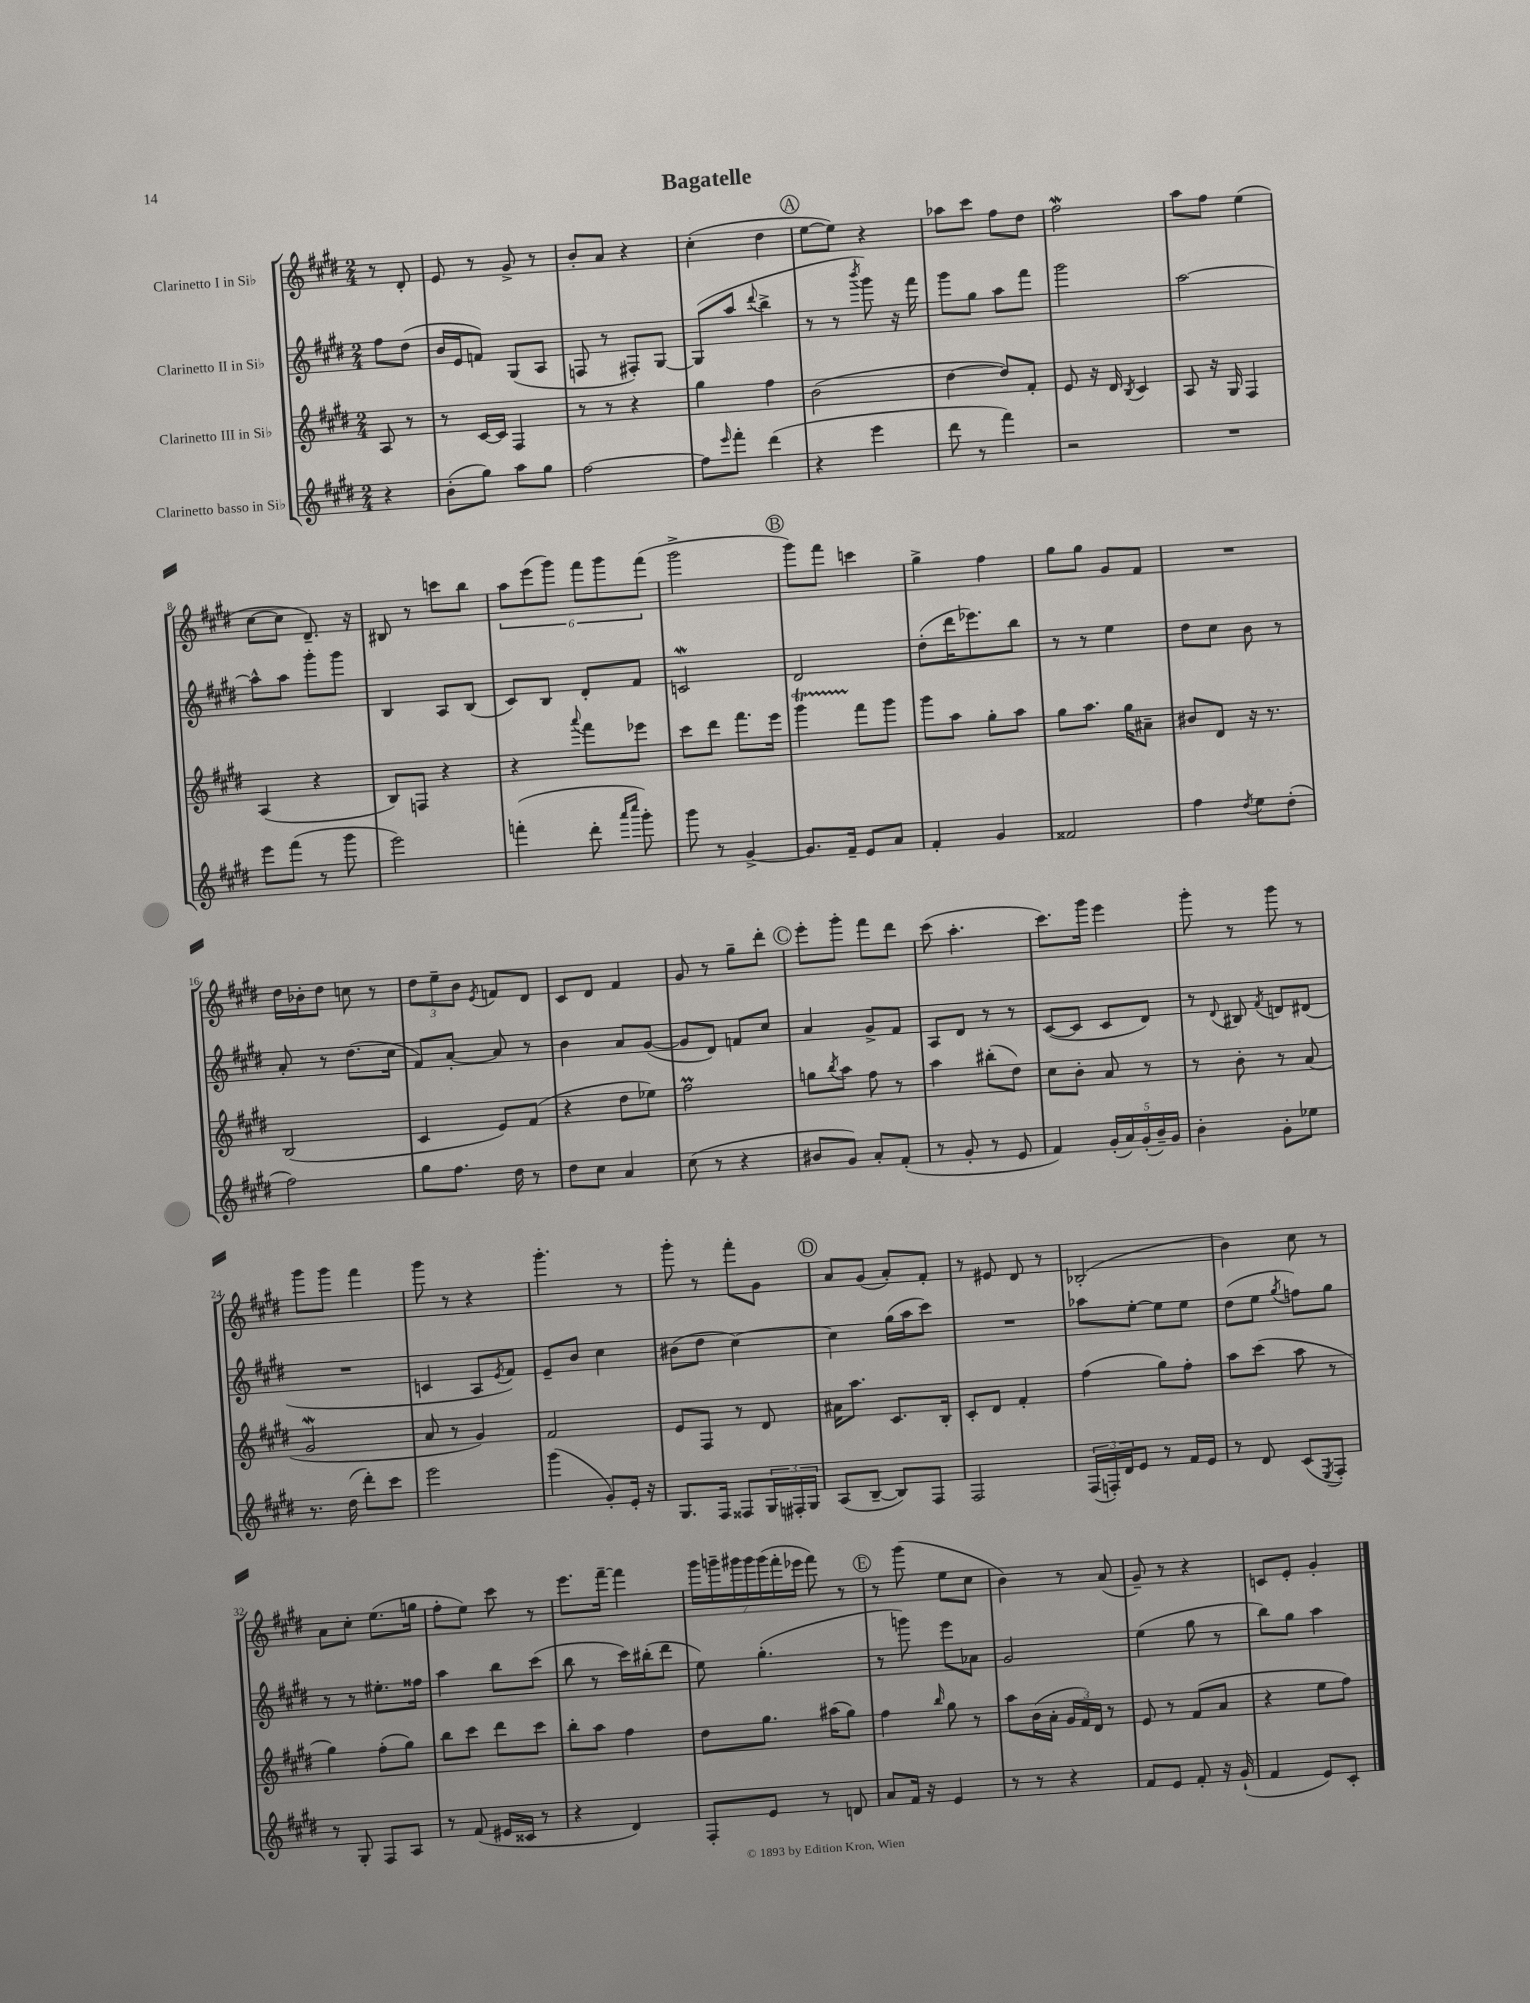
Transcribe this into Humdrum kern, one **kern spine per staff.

**kern	**kern	**kern	**kern
*staff4	*staff3	*staff2	*staff1
*clefG2	*clefG2	*clefG2	*clefG2
*k[f#c#g#d#]	*k[f#c#g#d#]	*k[f#c#g#d#]	*k[f#c#g#d#]
*M2/4	*M2/4	*M2/4	*M2/4
4r	8A	8ff#	8r
.	8r	(8dd#	8d#'
=	=	=	=
(8b'	8r	16b	8e
.	.	16e	.
8gg#)	[16c#	8f)	8r
.	16c#]	.	.
8aa	4F#	(8G#	8g#^
8gg#	.	8A	8r
=	=	=	=
[2ff#	8r	8F	8b'
.	8r	8r	8a
.	4r	8F#')	4r
.	.	[8G#	.
=	=	=	=
8ff#]	4gg#	(8G#]	(4cc#'
16qqeee	.	.	.
8fff#'	.	8aa	.
.	.	8qqddd#	.
(4ddd#	4ff#	4bb^	4dd#
=	=	=	=
4r	(2b	8r	[8ee
.	.	8r	8ee])
.	.	8qbbb	.
4eee	.	8ggg#)	4r
.	.	16r	.
.	.	16fff#	.
=	=	=	=
8ddd#	[4dd#	8ggg#	8aa-
8r	.	8gg#	8ccc#
4fff#)	8dd#])	8aa	8ff#
.	8f#'	8fff#	8dd#
=	=	=	=
2r	8e	2ggg#	2ff#
.	16r	.	.
.	16d#	.	.
.	8qB	.	.
.	4c#	.	.
=	=	=	=
2r	8A	[2aa	8aa
.	16r	.	8ff#
.	16G#	.	.
.	4F#	.	(4ee
=	=	=	=
8eee	(4A	8aa^^]	[8cc#
(8fff#	.	8aa	8cc#]
8r	4r	8ggg#'	8.d#~)
8ggg#	.	8ggg#	.
.	.	.	16r
=	=	=	=
2eee)	8B)	4B	8B#
.	8F	.	8r
.	4r	8A	8ccc
.	.	(8B	8bb
=	=	=	=
(4fff'	4r	8c#)	12aa
.	.	.	(12eee
.	.	8B	.
.	.	.	12ggg#)
.	8qqaaa	.	.
8ddd#'	8fff#	8d#'	12fff#
.	.	.	12ggg#
16qqaaa	.	.	.
16qqcccc#	.	.	.
8ggg#')	8eee-	8f#	.
.	.	.	(12fff#
=	=	=	=
8ggg#	8ccc#	2c	2ggg#^
8r	8ddd#	.	.
[4g#^	8.fff#	.	.
.	16eee	.	.
=	=	=	=
8.g#]	4ggg#	2d#	8ggg#)
.	.	.	8fff#
16f#~	.	.	.
8e	8fff#	.	4ccc
8a	8ggg#	.	.
=	=	=	=
4f#'	8ggg#	(8dd#'	4gg#^
.	8aa	16ddd#	.
.	.	8.eee-)	.
4g#	8gg#'	.	4ff#
.	8aa	8bb	.
=	=	=	=
2f##	8gg#	8r	8gg#
.	8.aa	8r	8gg#
.	.	4ee	8g#
.	16gg#	.	.
.	8a#~	.	8f#
=	=	=	=
4ff#	8b#	8dd#	2r
.	8d#	8cc#	.
8qdd#	.	.	.
8ee	16r	8b	.
.	8.r	.	.
(8dd#'	.	8r	.
=	=	=	=
2ff#)	(2B	8a'	16dd#
.	.	.	16b-'
.	.	8r	8dd#
.	.	(8.dd#	8cc
.	.	.	8r
.	.	16cc#	.
=	=	=	=
8gg#	4c#	8f#)	12dd#
.	.	.	12ee~
8.ff#	.	[8a'	.
.	.	.	12b
.	.	.	8qe
.	8e)	8a]	8f
16dd#	.	.	.
8r	(8f#	8r	8d#
=	=	=	=
8dd#	4r	4b	8c#
8cc#	.	.	8d#
4a	8dd#	8a	4f#
.	8ee-)	([8g#	.
=	=	=	=
(8cc#	2ff#	8g#]	8g#
8r	.	8d#)	8r
4r	.	8f	8gg#~
.	.	8cc#	8ddd#'
=	=	=	=
8b#	8gg	4a	8eee'
.	8qbb	.	.
8g#)	8aa	.	8ggg#'
8a'	8ff#	8g#^	8fff#
(8f#'	8r	8f#	8ddd#
=	=	=	=
8r	4aa	8A	(8ccc#
8g#'	.	8d#	4.aa'
8r	(8bb#'	8r	.
8e	8dd#)	8r	.
=	=	=	=
4f#)	8cc#	([8c#	8.ccc#)
.	8b'	8c#]	.
.	.	.	16ggg#
(20g#'	8a	8c#	4eee
20a)	.	.	.
(20g#'	.	.	.
.	8r	8d#)	.
20b~)	.	.	.
20g#	.	.	.
=	=	=	=
4b'	8r	8r	8ggg#'
.	.	8qqd#	.
.	8b'	8B#	8r
.	.	8qf#	.
8g#'	8r	8d	8ggg#
8ee-	(8a	(8d#	8r
=	=	=	=
8.r	2g#	2r	8ggg#
.	.	.	8ggg#
(16dd#	.	.	.
8ddd#')	.	.	4fff#
8ccc#	.	.	.
=	=	=	=
2eee	8a	4c	8ggg#
.	8r	.	8r
.	4g#)	8A	4r
.	.	8qe	.
.	.	8f#)	.
=	=	=	=
(4ggg#	2f#	8e~	4.ggg#'
.	.	8b	.
8g#')	.	4cc#	.
16e'	.	.	8r
16r	.	.	.
=	=	=	=
8.G#	8e	(8b#	8ggg#'
.	8F#	8dd#	8r
16F#	.	.	.
8F##	8r	[4cc#)	8fff#'
24G#	8d#	.	8g#
24F#'	.	.	.
24G#	.	.	.
=	=	=	=
(8A	16a#	4cc#]	8a
.	8.aa	.	.
[8B~	.	.	(8g#
8B])	8.c#	(16gg#	8a')
.	.	16aa	.
8F#	.	8ccc#)	8f#'
.	16B'	.	.
=	=	=	=
2F#	8c#'	2r	8r
.	8d#	.	8e#
.	4f#'	.	8d#
.	.	.	8r
=	=	=	=
(24F#	(4ff#	8aa-	(2B-'
24F')	.	.	.
24d#	.	.	.
8e	.	[8ee'	.
8r	8gg#)	8ee]	.
16f#	8ff#'	8ee	.
16e	.	.	.
=	=	=	=
8r	8aa	(8dd#	4b)
8d#	(8ccc#	8ee	.
.	.	8qgg#	.
(8c#	8aa	8ff)	8cc#
8qE	.	.	.
8F#')	8r	8gg#	8r
=	=	=	=
8r	4gg#)	8r	8a
8G#'	.	8r	8cc#'
8F#	(8ff#'	8.ee#'	(8.ee
8A	8gg#)	.	.
.	.	16ff##	16gg
=	=	=	=
8r	8bb	4aa	8ff#'
(8f#	8ccc#	.	8ee)
16e#	8ddd#	8bb	8ccc#
16c##	.	.	.
8r	8ccc#	(8ccc#	8r
=	=	=	=
4r	8bb'	8bb	8.eee
.	8aa	8r	.
.	.	.	[16fff#~
4d#)	4ff#	16ccc#)	4fff#]
.	.	(16bb#'	.
.	.	8ddd#	.
=	=	=	=
8F#'	8dd#	8ee)	28ggg#
.	.	.	28ggg~
.	.	.	28ggg#
.	.	.	28ggg#
8e	8.gg#	(4.gg#'	.
.	.	.	(28ggg#
.	.	.	28fff#'
.	.	.	28eee-
8r	.	.	8fff#)
.	(16aa#	.	.
8d	8gg#)	.	8r
=	=	=	=
8a	4ff#	8r	8r
16f#	.	8ggg)	(8ggg#
16r	.	.	.
.	16qqbb	.	.
4e	8gg#	8eee	8ee
.	8r	8a-	8cc#
=	=	=	=
8r	8aa	2g#	4b)
8r	(16b	.	.
.	16a'	.	.
4r	24g#	.	8r
.	24f#)	.	.
.	24d#	.	.
.	8r	.	(8a
=	=	=	=
8f#	8e	(4ee	8g#~)
8e	8r	.	8r
8f#'	(8f#	8gg#	4r
16r	8a	8r	.
(16g#`	.	.	.
=	=	=	=
4f#	4r	8bb)	8c
.	.	8gg#	8e'
8e)	8ee	4aa	4g#'
8c#'	8ff#)	.	.
==	==	==	==
*-	*-	*-	*-
